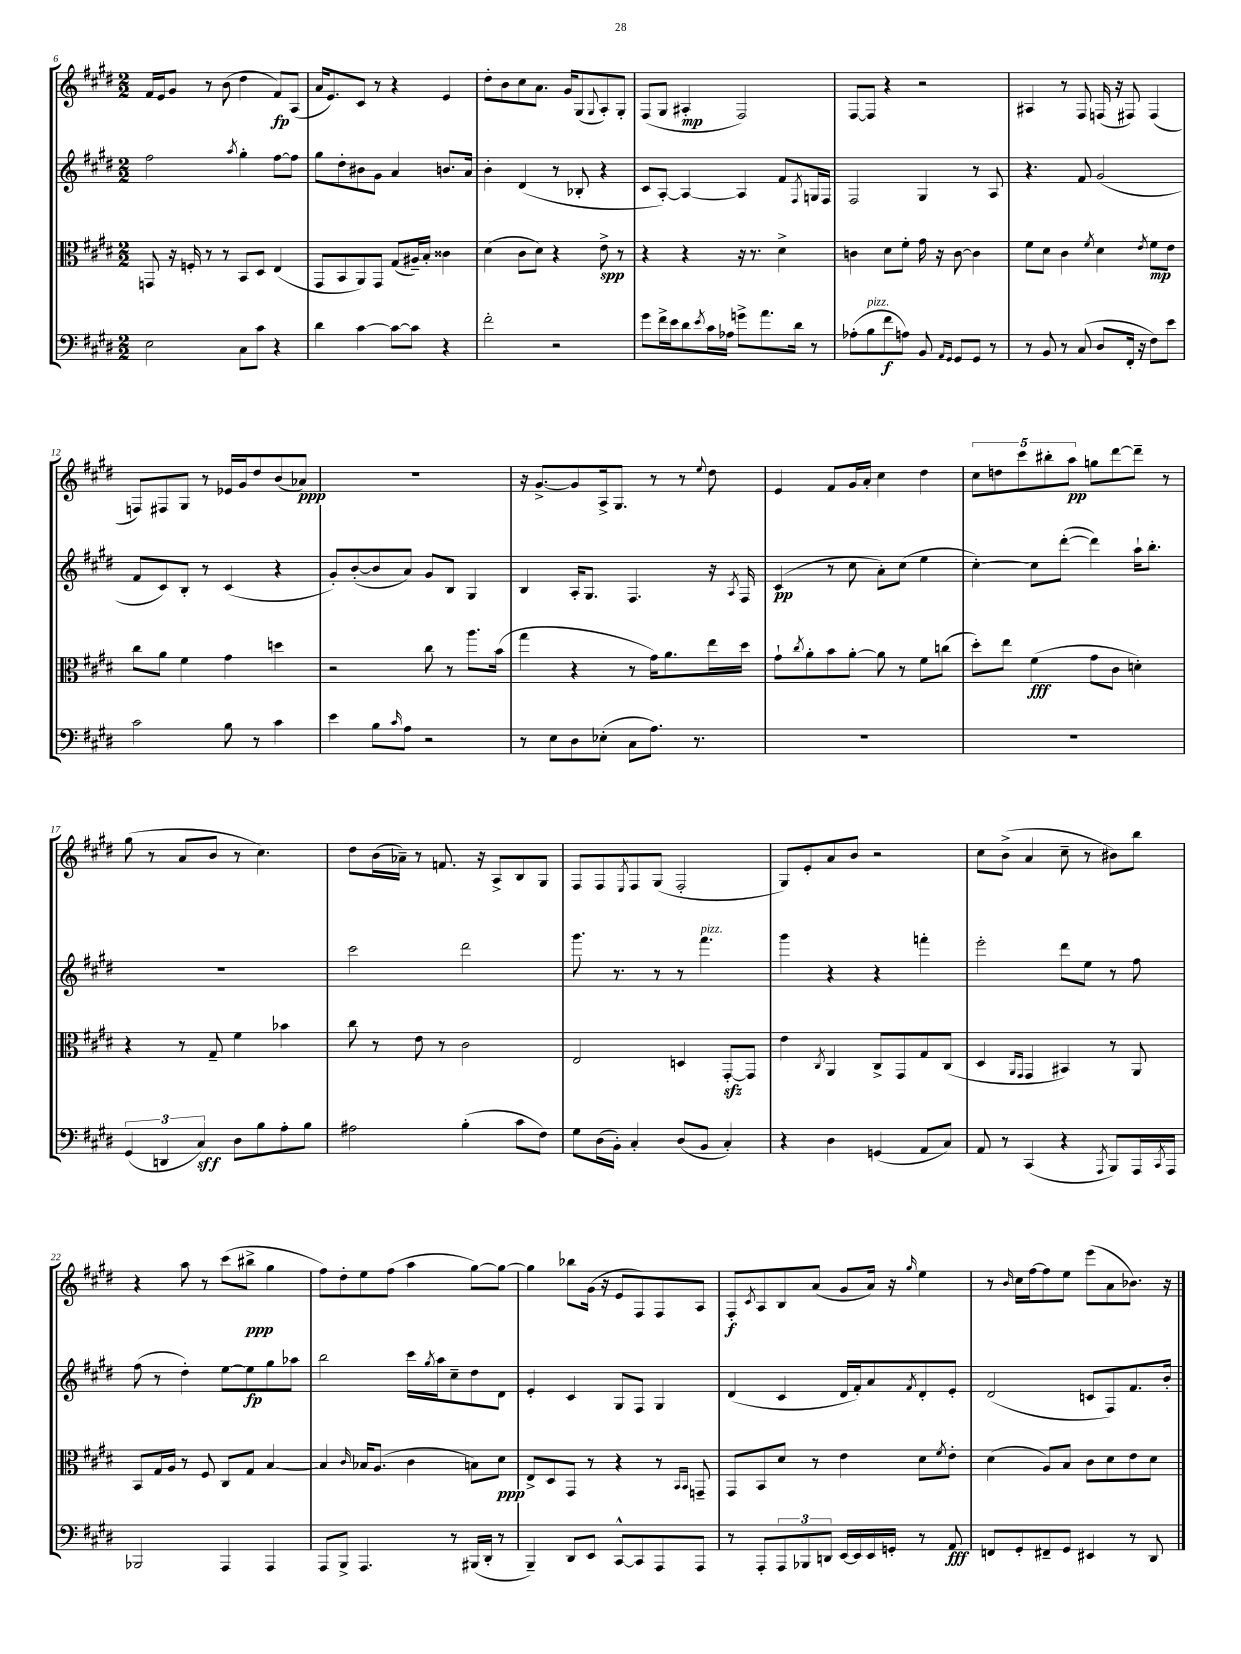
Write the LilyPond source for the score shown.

<<
\new StaffGroup <<
\new Staff = "s0" {
    \clef treble \key e \major \numericTimeSignature \time 2/2
    fis'16 e'16 gis'8 r8 b'8( dis''4 fis'8\fp) a8( |
    a'16 e'8.) cis'8 r8 r4 e'4 |
    dis''8-. b'8 cis''8 a'8. gis'16 gis8( \appoggiatura { gis8 } a8-.) gis8-. |
    fis8( gis8 ais4-.\mp fis2) |
    fis8~ fis8 r4 r2 |
    ais4 r8 fis8 f16( r16 fis8) fis4( |
    f8) fis8 gis8 r8 ees'16 gis'16 dis''8 b'8( aes'8\ppp) |
    R1 |
    r16 gis'8.~-> gis'8 a16-> gis8. r8 r8 \appoggiatura { e''8 } dis''8 |
    e'4 fis'8 gis'16 a'16-. cis''4 dis''4 |
    \tuplet 5/4 { cis''8 d''8 cis'''8 bis''8-. a''8\pp } g''8 dis'''8~ dis'''8-- r8 |
    gis''8( r8 a'8 b'8 r8 cis''4.) |
    dis''8 b'16( aes'16--) r8 f'8. r16 a8-> b8 gis8 |
    fis8 fis8 \acciaccatura { e8 } fis8 gis8( fis2-. |
    gis8) e'8-. a'8 b'8 r2 |
    cis''8 b'8->( a'4 cis''8-- r8 bis'8) b''8 |
    r4 a''8 r8 cis'''8( bis''8->\ppp gis''4 |
    fis''8) dis''8-. e''8 fis''8( a''4 gis''8~) gis''8~ |
    gis''4 bes''8 gis'16( r16 e'8 fis8) fis8 a8 |
    fis8-.\f \acciaccatura { cis'8 } a8 b8 a'8( gis'8 a'16) r16 \grace { gis''16 } e''4 |
    r8 \grace { b'16 } cis''16 fis''16~ fis''8 e''8 e'''8( a'8 bes'8.) r16 \bar "|." |
}
\new Staff = "s1" {
    \clef treble \key e \major \numericTimeSignature \time 2/2
    fis''2 \acciaccatura { a''8 } gis''4-. fis''8~ fis''8 |
    gis''8 dis''8-. bis'8 gis'8 a'4 b'8. a'16 |
    b'4-. dis'4( r8 bes8-. r4 |
    cis'8 a8~-.) a4~ a4 fis'8 \acciaccatura { fis8 } g16 fis16 |
    fis2 gis4 r8 a8 |
    r4. fis'8 gis'2( |
    fis'8 cis'8) b8-. r8 cis'4( r4 |
    gis'8-.) b'8~-.( b'8 a'8) gis'8 b8 gis4 |
    b4 a16-. gis8. fis4. r16 \acciaccatura { a8 } fis16 |
    cis'4\pp( r8 cis''8 a'8-.) cis''8( e''4 |
    cis''4~-.) cis''8 dis'''8~-.( dis'''4) a''16-! b''8.-. |
    R1 |
    cis'''2 dis'''2 |
    gis'''8. r8. r8 r8 fis'''4.^\markup { \italic "pizz." } |
    gis'''4 r4 r4 f'''4-. |
    e'''2-. dis'''8 e''8 r8 fis''8 |
    fis''8( r8 dis''4-.) e''8~ e''8\fp gis''8 aes''8 |
    b''2 cis'''16 \acciaccatura { gis''8 } a''16 cis''8-- dis''8 dis'8 |
    e'4-. cis'4 gis8 fis8 gis4 |
    dis'4( cis'4 dis'16 fis'16-.) a'8 \acciaccatura { fis'8 } dis'8-. e'8-. |
    dis'2( c'8 fis8) fis'8. b'16-. \bar "|." |
}
\new Staff = "s2" {
    \clef alto \key e \major \numericTimeSignature \time 2/2
    g,8 r16 f16-. r8 r8 b,8 dis8 e4( |
    gis,8 b,8 a,8) gis,8 gis8( ais16--) b16-. cisis'4 |
    dis'4( cis'8 dis'8) r4 e'8->\spp r8 |
    r4 r4 r16 r8. dis'4-> |
    c'4 dis'8 fis'8-. gis'16 r16 c'8~ c'4 |
    fis'8 dis'8 cis'4 \acciaccatura { fis'8 } dis'4 \acciaccatura { e'8 } fis'8\mp e'8 |
    cis''8 a'8 fis'4 gis'4 d''4 |
    r2 cis''8 r8 a''8. b'16( |
    gis''4 r4 r8 gis'16) a'8. e''16 dis''16 |
    gis'8-! \acciaccatura { cis''8 } a'8-. b'8 a'8~-. a'8 r8 fis'8 c''8( |
    dis''8-.) e''8 fis'4\fff( gis'8 cis'8 d'4-.) |
    r4 r8 gis8-- fis'4 bes'4 |
    cis''8 r8 e'8 r8 cis'2 |
    e2 d4 gis,8~-.\sfz gis,8 |
    e'4 \acciaccatura { cis8 } a,4 cis8-> gis,8 gis8 cis8( |
    dis4 \grace { a,16 gis,16 } gis,4 bis,4) r8 a,8 |
    b,8 gis16 a16 r8 fis8 cis8 gis8 b4~ |
    b4 \grace { cis'16 } bes16 a8.( cis'4 b8) dis'8\ppp |
    e8-> dis8 gis,8 r8 r4 r8 \grace { b,16 b,16 } g,8-- |
    gis,8 b,8 dis'8 r8 e'4 dis'8 \acciaccatura { fis'8 } e'8-. |
    dis'4( a8) b8 cis'8 dis'8 e'8 dis'8 \bar "|." |
}
\new Staff = "s3" {
    \clef bass \key e \major \numericTimeSignature \time 2/2
    e2 cis8 cis'8 r4 |
    dis'4 cis'4~ cis'8~ cis'8 r4 |
    fis'2-. r2 |
    gis'8 fis'16-> e'16 dis'8 \acciaccatura { e'8 } cis'16 aes16 g'8-> a'8. dis'16 r8 |
    aes8-.( b8^\markup { \italic "pizz." } fis'8\f a8) b,8 \grace { a,16 gis,16 } gis,8 gis,8 r8 |
    r8 b,8 r8 cis8( dis8 fis,16-. r16 fis8) e'8 |
    cis'2 b8 r8 cis'4 |
    e'4 b8 \grace { cis'16 } a8 r2 |
    r8 e8 dis8 ees8-.( cis8 a8.) r8. |
    R1 |
    R1 |
    \tuplet 3/2 { gis,4( d,4 cis4\sff) } dis8 b8 a8-. b8 |
    ais2 b4-.( cis'8 fis8) |
    gis8 dis16( b,16-.) cis4-. dis8( b,8 cis4-.) |
    r4 dis4 g,4( a,8 cis8) |
    a,8 r8 cis,4( r4 \acciaccatura { a,,8 } b,,8) a,,16 \acciaccatura { cis,8 } a,,16 |
    bes,,2 a,,4 a,,4 |
    a,,8 b,,8-> a,,4. r8 bis,,16( dis,16-. r8 |
    b,,4--) dis,8 e,8 cis,8~-^ cis,8 a,,8 a,,8 |
    r8 a,,8-. \tuplet 3/2 { a,,8 bes,,8 d,8 } e,16~ e,16 e,16 g,16-. r8 a,8\fff |
    f,8 gis,8-. fis,8-- gis,8 eis,4 r8 dis,8 \bar "|." |
}
>>
>>
\layout { \context { \Score currentBarNumber = #6 } }
